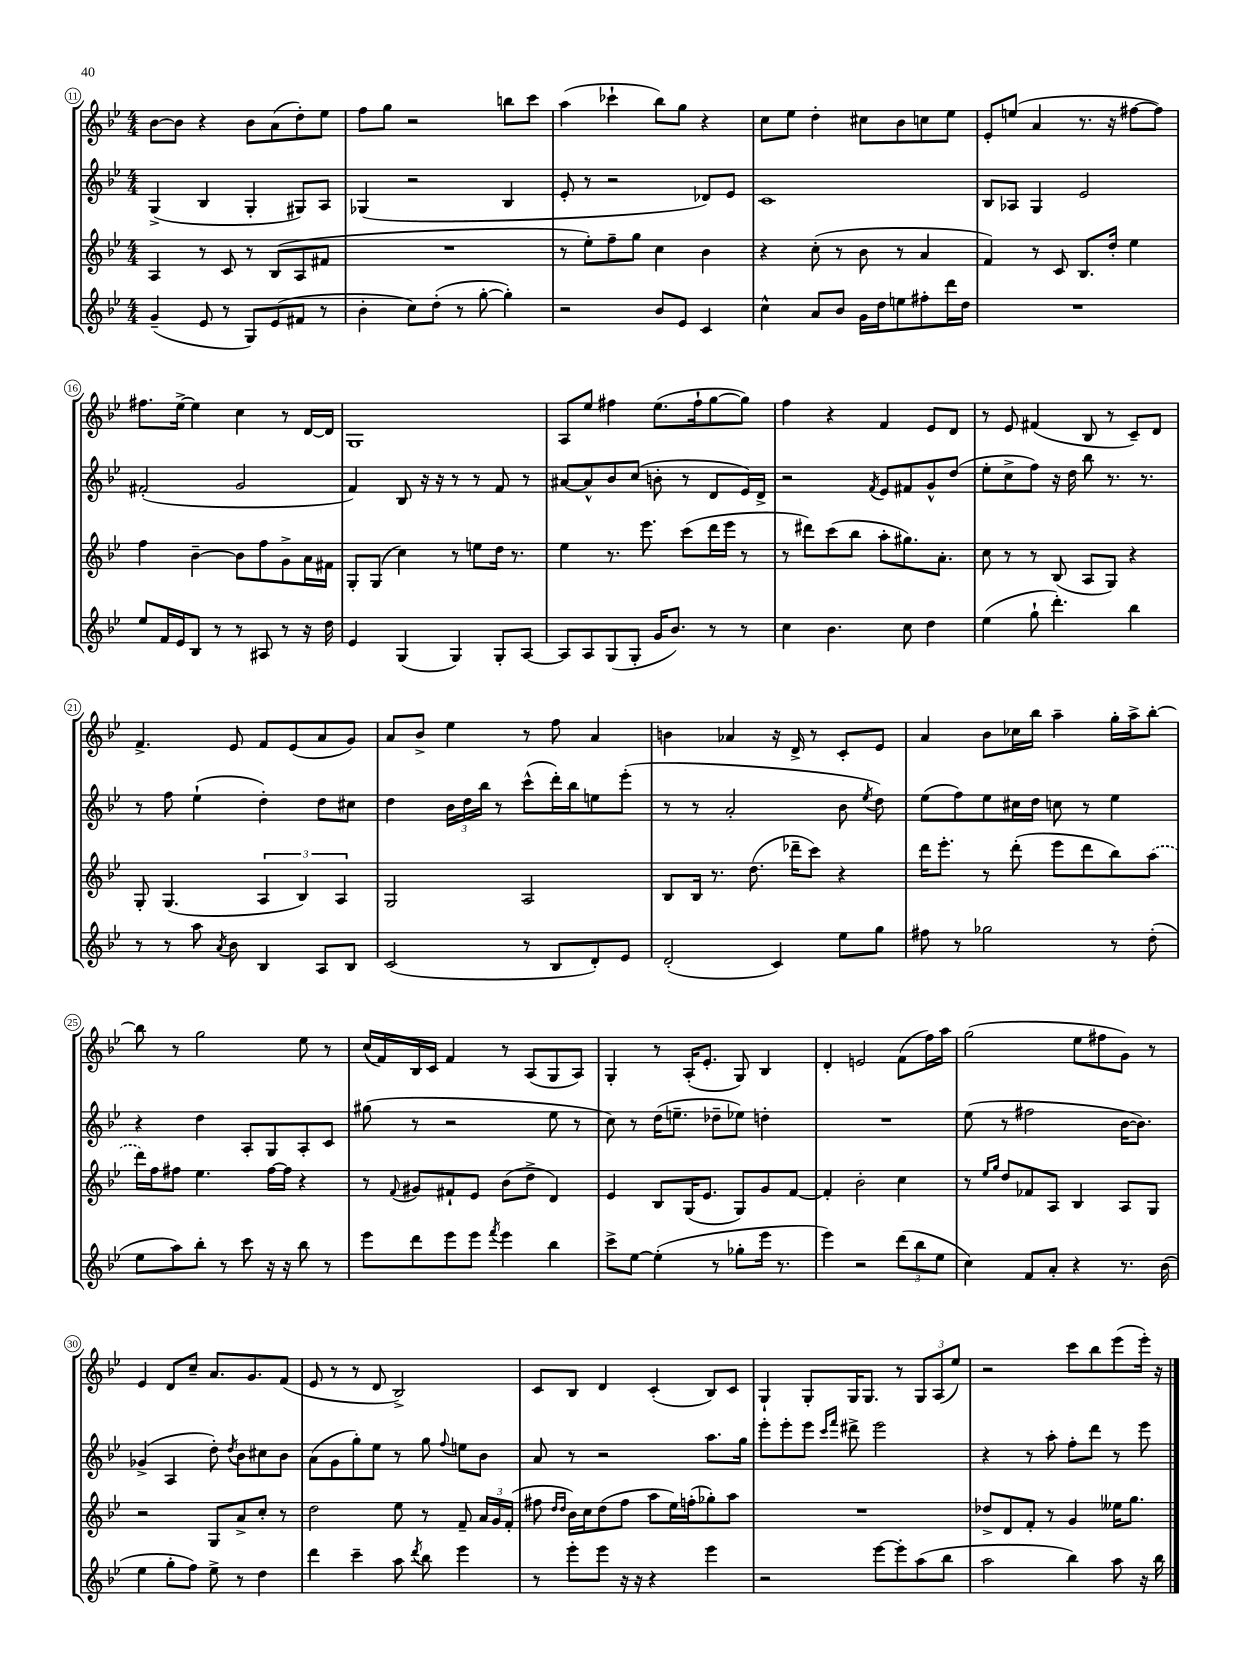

**kern	**kern	**kern	**kern
*part4	*part3	*part2	*part1
*staff4	*staff3	*staff2	*staff1
*clefG2	*clefG2	*clefG2	*clefG2
*k[b-e-]	*k[b-e-]	*k[b-e-]	*k[b-e-]
*M4/4	*M4/4	*M4/4	*M4/4
=11	=11	=11	=11
(4g~/	4A/	(4G^/	[8b-\L
.	.	.	8b-\J]
8e-/	8r	4B-/	4r
8r	8c/	.	.
8G/L)	8r	4G'/	8b-\L
(8e-/	(8B-/L	.	(8a\
8f#X/J	8A/	8G#X/L)	8dd'\)
8r	8f#X/J	8A/J	8ee-\J
=12	=12	=12	=12
4b-'\	1r	(4G-X/	8ff\L
.	.	.	8gg\J
8cc\L)	.	2r	2r
(8dd'\J	.	.	.
8r	.	.	.
[8gg'\	.	.	.
4gg'\])	.	4B-/	8bbn\L
.	.	.	8ccc\J
=13	=13	=13	=13
2r	8r	8e-'/	(4aa\
.	8ee-'\L)	8r	.
.	8ff~\	2r	4ccc-X`\
.	8gg\J	.	.
8b-/L	4cc\	.	8bb-\L)
8e-/J	.	.	8gg\J
4c/	4b-\	8d-X/L)	4r
.	.	8e-/J	.
=14	=14	=14	=14
4cc^^\	4r	1c	8cc\L
.	.	.	8ee-\J
8a/L	(8cc'\	.	4dd'\
8b-/J	8r	.	.
16g\LL	8b-\	.	8cc#X\L
16dd\J	.	.	.
8een\	8r	.	8b-\
8ff#X'\	4a/	.	8ccn\
16ddd\L	.	.	8ee-\J
16dd\JJ	.	.	.
=15	=15	=15	=15
1r	4f/)	8B-/L	8e-'/L
.	.	8A-X/J	(8een/J
.	8r	4G/	4a/
.	8c/	.	.
.	8.B-/L	2e-/	8.r
.	16dd'/Jk	.	16r
.	4ee-\	.	[8ff#X\L
.	.	.	8ff#\J])
!!LO:LB:g=z
=16	=16	=16	=16
8ee-/L	4ff\	(2f#X'/	8.ff#X\L
16f/L	.	.	.
16e-/J	.	.	[16ee-^\Jk
8B-/J	[4b-~\	.	4ee-\]
8r	.	.	.
8r	8b-\L]	2g/	4cc\
8A#X/	8ff\	.	.
8r	8g^\	.	8r
16r	16a\L	.	[16d/LL
16dd\	16f#X\JJ	.	16d/JJ]
=17	=17	=17	=17
4e-/	8G'/L	4f/)	1G
.	(8G/J	.	.
(4G/	4cc\)	8B-/	.
.	.	16r	.
.	.	16r	.
4G/)	8r	8r	.
.	8een\L	8r	.
8G'/L	16dd\Jk	8f/	.
.	8.r	.	.
[8A/J	.	8r	.
=18	=18	=18	=18
8A/L]	4ee-\	[8a#X/L	8A/L
8A/	.	8a#^^/]	8ee-/J
(8G/	8.r	8b-/	4ff#X\
8G'/J	.	(8cc/J	.
.	8.eee-\	.	.
16g/KL	.	8bn'\	(8.ee-\L
8.b-/J)	.	.	.
.	(8ccc\L	8r	.
.	.	.	16ff#`\k
8r	16ddd\L	8d/L	[8gg\
.	16eee-\JJ	.	.
8r	8r	16e-/L)	8gg\J])
.	.	16d^/JJ	.
=19	=19	=19	=19
4cc\	8r	2r	4ff\
.	8ddd#X\L)	.	.
4.b-\	(8ccc\	.	4r
.	8bb-\J	.	.
.	.	8qf/	.
.	8aa'\L	8e-/L	4f/
8cc\	8.gg#X\)	8f#X/	.
4dd\	.	8g^^/	8e-/L
.	8.a'\J	.	.
.	.	(8dd/J	8d/J
=20	=20	=20	=20
(4ee-\	8cc\	8ee-'\L	8r
.	8r	8cc^\	8e-/
8gg`\	8r	8ff\J)	(4f#X/
4.ddd'\)	(8B-/	16r	.
.	.	16dd\	.
.	8A/L	8bb-\	8B-/
.	8G/J)	8.r	8r
4bb-\	4r	.	8c~/L)
.	.	8.r	.
.	.	.	8d/J
!!LO:LB:g=z
=21	=21	=21	=21
8r	8G'/	8r	4.f^/
8r	(4.G/	8ff\	.
8aa\	.	(4ee-`\	.
8qa/	.	.	.
8b-\	.	.	8e-/
4B-/	6A/	4dd'\)	8f/L
.	.	.	(8e-/
.	6B-/)	.	.
8A/L	.	8dd\L	8a/
.	6A/	.	.
8B-/J	.	8cc#X\J	8g/J)
=22	=22	=22	=22
(2c/	2G/	4dd\	8a/L
.	.	.	8b-^/J
.	.	24b-\LL	4ee-\
.	.	24dd\	.
.	.	24bb-\JJ	.
.	.	8r	.
8r	2A/	(8ccc^^\L	8r
8B-/L	.	16ddd'\L)	8ff\
.	.	16bb-\J	.
8d'/)	.	8een\	4a/
8e-/J	.	(8eee-'\J	.
=23	=23	=23	=23
(2d'/	8B-/L	8r	4bn\
.	16B-/Jk	8r	.
.	8.r	.	.
.	.	2a'/	4a-X/
.	(8.dd\	.	.
4c/)	.	.	16r
.	16ddd-X~\KL	.	16d^/
.	8ccc\J)	.	8r
8ee-\L	4r	8b-\	8c'/L
.	.	8qee-/	.
8gg\J	.	8dd\)	8e-/J
=24	=24	=24	=24
8ff#X\	16ddd\KL	(8ee-\L	4a/
.	8.eee-'\J	.	.
8r	.	8ff\)	.
2gg-X\	8r	8ee-\	8b-\L
.	(8ddd'\	16cc#X\L	16cc-X\L
.	.	16dd\JJ	16bb-\JJ
.	8eee-\L	8ccn\	4aa~\
.	8ddd\	8r	.
8r	8bb-\)	4ee-\	16gg'\LL
.	.	.	16aa^\J
(8dd'\	(8aa\J	.	[8bb-'\J
!!LO:LB:g=z
=25	=25	=25	=25
8ee-\L	16ddd\LL)	4r	8bb-\]
.	16ff\J	.	.
8aa\)	8ff#X\J	.	8r
8bb-'\J	4.ee-\	4dd\	2gg\
8r	.	.	.
8ccc\	.	8A'/L	.
16r	[16ff#\LL	8G/	.
16r	16ff#\JJ]	.	.
8bb-\	4r	8A'/	8ee-\
8r	.	8c/J	8r
=26	=26	=26	=26
8eee-\L	8r	(8gg#X\	(16cc/LL
.	.	.	16f/)
.	8qqf/	.	.
8ddd\	8g#X/L	8r	16B-/
.	.	.	16c/JJ
8eee-\	8f#X`/	2r	4f/
8eee-\J	8e-/J	.	.
8qfff/	.	.	.
4eee-\	(8b-\L	.	8r
.	8dd^\J	.	(8A/L
4bb-\	4d/)	8ee-\	8G/
.	.	8r	8A/J)
=27	=27	=27	=27
8ccc^\L	4e-/	8cc\)	4G'/
[8ee-\J	.	8r	.
(4ee-'\]	8B-/L	(16dd\KL	8r
.	.	8.een~\J	.
.	(16G/K	.	(16A'/KL
.	8.e-/J	.	8.e-'/J
8r	.	8dd-X~\L	.
8gg-X'\L	8G/L)	8ee-X\J)	8G/)
16eee-\Jk	8g/	4ddn'\	4B-/
8.r	.	.	.
.	[8f/J	.	.
=28	=28	=28	=28
4eee-\)	4f'/]	1r	4d'/
2r	2b-'\	.	2en/
(12ddd\L	4cc\	.	(8f\L
12bb-\	.	.	.
.	.	.	16ff\L)
12ee-\J	.	.	.
.	.	.	16aa\JJ
=29	=29	=29	=29
4cc\)	8r	(8ee-\	(2gg\
.	16qqee-/LL	.	.
.	16qqgg/JJ	.	.
.	8dd/L	8r	.
8f/L	8f-X/	2ff#X\	.
8a'/J	8A/J	.	.
4r	4B-/	.	8ee-\L
.	.	.	8ff#X\
8.r	8A/L	[16b-\KL	8g\J)
.	.	8.b-\J])	.
.	8G/J	.	8r
(16b-\	.	.	.
!!LO:LB:g=z
=30	=30	=30	=30
4ee-\	2r	(4g-X^/	4e-/
8gg'\L	.	4A/	8d/L
8ff\J)	.	.	8cc~/J
8ee-^\	8G/L	8dd'\)	8.a/L
.	.	8qdd/	.
8r	8a^/	8b-\L	.
.	.	.	8.g/
4dd\	8cc'/J	8cc#X\	.
.	8r	8b-\J	(8f/J
=31	=31	=31	=31
4ddd\	2dd\	(8a\L	8e-/
.	.	8g\	8r
4ccc~\	.	8gg'\)	8r
.	.	8ee-\J	8d/
8aa\	8ee-\	8r	2B-^/)
8qddd/	.	.	.
8bb-\	8r	8gg\	.
.	.	8qqff/	.
4eee-\	8f~/	8een\L	.
.	24a/LL	8b-\J	.
.	24g/	.	.
.	(24f'/JJ	.	.
=32	=32	=32	=32
8r	8ff#X\	8a/	8c/L
.	16qqdd/LL	.	.
.	16qqdd/JJ	.	.
8eee-'\L	16b-\LL)	8r	8B-/J
.	16cc\J	.	.
8eee-\J	(8dd\	2r	4d/
16r	8ff#\J	.	.
16r	.	.	.
4r	8aa\L	.	(4c'/
.	16ee-\L)	.	.
.	(16ffn'\J	.	.
4eee-\	8gg-X'\)	8.aa\L	8B-/L)
.	8aa\J	.	8c/J
.	.	16gg\Jk	.
=33	=33	=33	=33
2r	1r	8eee-'\L	4G`/
.	.	8eee-'\	.
.	.	8eee-\J	8G'/L
.	.	16qqccc/LL	.
.	.	16qqfff/JJ	.
.	.	8ddd#X^\	16G/K
.	.	.	8.G/J
[8eee-\L	.	2eee-\	.
8eee-'\]	.	.	8r
(8aa\	.	.	12G/L
.	.	.	(12A/
8bb-\J	.	.	.
.	.	.	12ee-/J)
=34	=34	=34	=34
2aa\	8dd-X^/L	4r	2r
.	8d/	.	.
.	8f'/J	8r	.
.	8r	8aa'\	.
4bb-\)	4g/	8ff'\L	8ccc\L
.	.	8ddd\J	8bb-\
8aa\	16ee--X\KL	8r	(8eee-\
.	8.gg\J	.	.
16r	.	8eee-\	16eee-'\Jk)
16bb-\	.	.	16r
==	==	==	==
*-	*-	*-	*-
